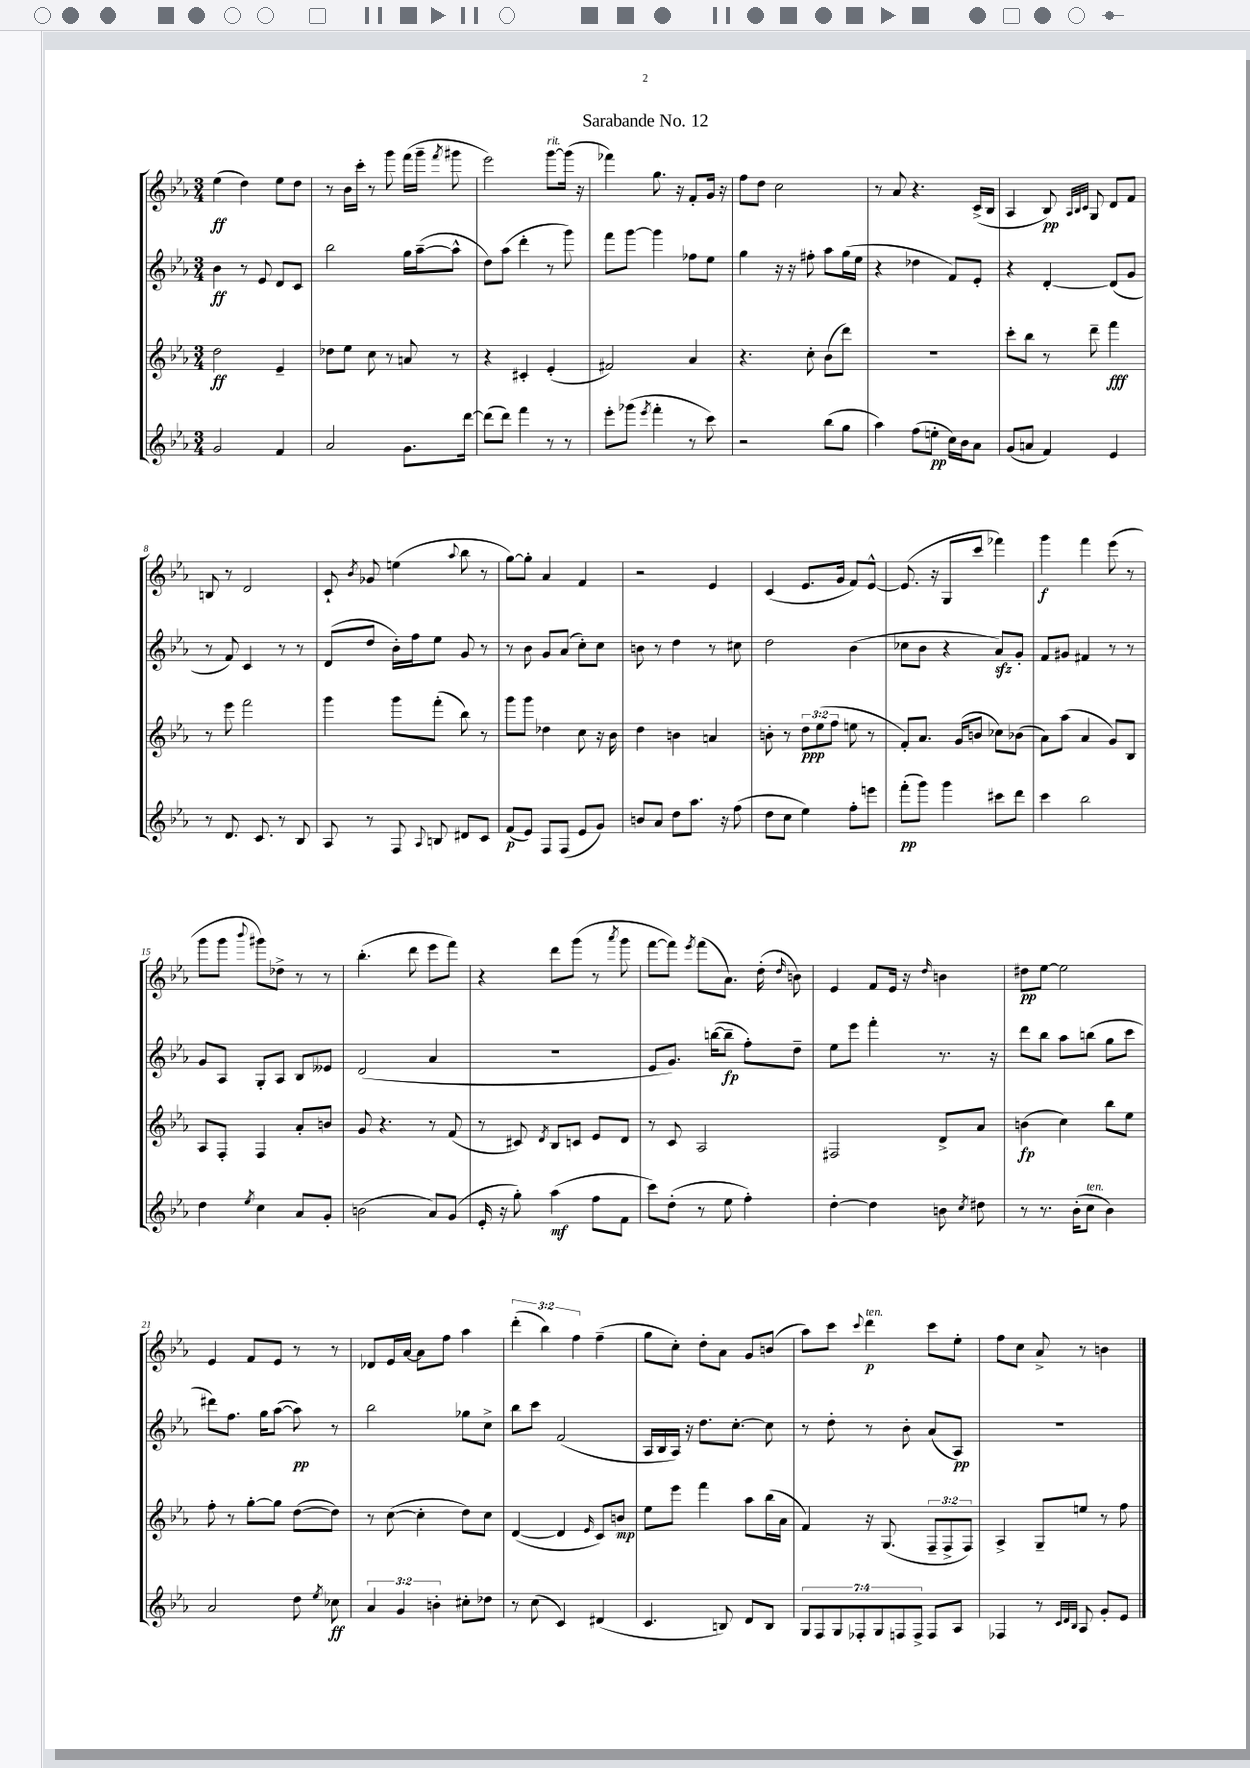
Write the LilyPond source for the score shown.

\header { title = "Sarabande No. 12" }
<<
\new StaffGroup <<
\new Staff = "s0" {
    \clef treble \key ees \major \numericTimeSignature \time 3/4 \override Staff.TupletNumber.text = #tuplet-number::calc-fraction-text
    \autoBeamOff ees''4\ff( d''4) ees''8[ d''8] |
    r8 bes'16[ c'''16]-. r8 g'''8 f'''16[( g'''16]-- \acciaccatura { f'''8 } gis'''8 |
    ees'''2) g'''8[~^\markup { \italic "rit." } g'''16]( r16 |
    fes'''4) g''8. r16 f'8[-. g'16] r16 |
    f''8[ d''8] c''2 |
    r8 aes'8 r4. c'16[->( bes16] |
    aes4 bes8\pp) \grace { aes32[ bes32 c'32] } g8 d'8[ f'8] |
    b8 r8 d'2 |
    c'8-! \acciaccatura { bes'8 } ges'8 e''4( \appoggiatura { aes''8 } bes''8 r8 |
    g''8[~) g''8]-. aes'4 f'4 |
    r2 ees'4 |
    c'4( ees'8.[ g'16] f'8[) ees'8]~-^ |
    ees'8.( r16 g8[ c'''8] fes'''4) |
    g'''4\f f'''4 ees'''8( r8 |
    g'''8[ g'''8] \appoggiatura { bes'''8 } gis'''8[) des''8]-> r8 r8 |
    bes''4.-.( d'''8 ees'''8[ f'''8]) |
    r4 d'''8[ g'''8]( r8 \acciaccatura { aes'''8 } g'''8 |
    f'''8[~ f'''8]) \acciaccatura { ees'''8 } f'''8[( aes'8.]) d''16-.( \grace { d''16 } b'8) |
    ees'4 f'8[ ees'16] r16 \grace { d''16 } b'4 |
    dis''8[\pp ees''8]~ ees''2 |
    ees'4 f'8[ ees'8] r8 r8 |
    des'8[ ees'16 aes'16]~ aes'8[ f''8] aes''4 |
    \tuplet 3/2 { d'''4-.( bes''4) f''4 } f''4--( |
    g''8[ c''8]-.) d''8[-. aes'8] g'8[ b'8]( |
    aes''8[) c'''8] \appoggiatura { c'''8 } d'''4\p^\markup { \italic "ten." } c'''8[ ees''8]-. |
    f''8[ c''8] aes'8-> r8 b'4 \bar "|." |
}
\new Staff = "s1" {
    \clef treble \key ees \major \numericTimeSignature \time 3/4
    \autoBeamOff bes'4\ff r8 ees'8 d'8[ c'8] |
    bes''2 g''16[ aes''16~--( aes''8]-^ |
    d''8[) aes''8]( d'''4-. r8 g'''8) |
    f'''8[ g'''8]~ g'''4 fes''8[ ees''8] |
    g''4 r16 r16 fis''8-. aes''8[ g''16( ees''16] |
    r4 des''4 f'8[) ees'8]-. |
    r4 d'4~-. d'8[( g'8] |
    r8 f'8) c'4 r8 r8 |
    d'8[( d''8] bes'16[-.) f''16 ees''8] g'8 r8 |
    r8 bes'8 g'8[ aes'8]( c''8[-.) c''8] |
    b'8 r8 d''4 r8 cis''8 |
    d''2 bes'4( |
    ces''8[ bes'8] r4 aes'8[\sfz) g'8]-. |
    f'8[ gis'8] fis'4 r8 r8 |
    g'8[ aes8] g8[-. aes8] bes8[ eeses'8] |
    d'2( aes'4 |
    R2. |
    ees'8[ g'8.]) b''16[~( b''8]--\fp f''8[-.) d''8]-- |
    ees''8[ ees'''8] f'''4-. r8. r16 |
    d'''8[ bes''8] aes''8[ b''8]( g''8[ c'''8] |
    dis'''8[) f''8.] g''16[ aes''8]~( aes''8\pp) r8 |
    bes''2 ges''8[ c''8]-> |
    bes''8[ c'''8] f'2( |
    aes16[ bes16 aes16]) r16 d''8.[ c''8.]~-. c''8 |
    r8 d''8-. r8 bes'8-. aes'8[( aes8]\pp) |
    R2. \bar "|." |
}
\new Staff = "s2" {
    \clef treble \key ees \major \numericTimeSignature \time 3/4 \override Staff.TupletNumber.text = #tuplet-number::calc-fraction-text
    \autoBeamOff d''2\ff ees'4-- |
    des''8[ ees''8] c''8 r8 a'8 r8 |
    r4 cis'4-. ees'4-.( |
    fis'2) aes'4 |
    r4. c''8-. bes'8[( d'''8]) |
    R2. |
    c'''8[-. bes''8] r8 d'''8-- f'''4\fff |
    r8 ees'''8 f'''2 |
    g'''4 g'''8[ f'''8]-.( bes''8) r8 |
    g'''8[ g'''8] des''4 c''8 r16 bes'16 |
    d''4 b'4 a'4 |
    b'8-. r8 \tuplet 3/2 { d''8[\ppp ees''8( f''8] } e''8 r8 |
    f'8[-.) aes'8.] g'16[( b'8] ces''8[) bes'8]( |
    aes'8[) aes''8]( aes'4 g'8[) bes8] |
    aes8[ f8]-. f4 aes'8[-. b'8] |
    g'8 r4. r8 f'8( |
    r8 cis'8) \acciaccatura { d'8 } bes8[ c'8] ees'8[ d'8] |
    r8 c'8 aes2 |
    fis2 d'8[-> aes'8] |
    b'4\fp( c''4) bes''8[ ees''8] |
    f''8-. r8 g''8[~-. g''8] d''8[~( d''8]) |
    r8 c''8~( c''4-. d''8[) c''8] |
    d'4~( d'4 \grace { ees'16 } c'8[) b'8]\mp |
    ees''8[ ees'''8] f'''4 aes''8[ bes''16( aes'16] |
    f'4) r16 g8.( \tuplet 3/2 { f8[-- f8-> f8]) } |
    aes4-> g8[-- e''8] r8 f''8 \bar "|." |
}
\new Staff = "s3" {
    \clef treble \key ees \major \numericTimeSignature \time 3/4 \override Staff.TupletNumber.text = #tuplet-number::calc-fraction-text
    \autoBeamOff g'2 f'4 |
    aes'2 g'8.[ d'''16]~ |
    d'''8[( d'''8]) f'''4 r8 r8 |
    ees'''8[-. ges'''8]( \acciaccatura { ees'''8 } f'''4-. r8 c'''8) |
    r2 bes''8[( g''8] |
    aes''4) f''8[( e''8]-.\pp c''16[) bes'16 aes'8] |
    g'8[( a'8] f'4) ees'4 |
    r8 d'8. c'8. r8 bes8 |
    aes8 r8 f8 \appoggiatura { aes8 } b8 dis'8[ c'8] |
    f'8[\p( ees'8]) f8[ f8]( ees'8[ g'8]) |
    b'8[ aes'8] d''8[ aes''8.] r16 f''8( |
    d''8[ c''8] ees''4) f''8[-. e'''8] |
    f'''8[-.\pp( g'''8]) g'''4 cis'''8[ d'''8] |
    c'''4 bes''2 |
    d''4 \acciaccatura { ees''8 } c''4 aes'8[ g'8]-. |
    b'2( aes'8[) g'8]( |
    ees'16-. r16 g''8-.) aes''4\mf( f''8[ f'8] |
    c'''8[) d''8]-.( r8 ees''8 f''4-.) |
    d''4~-. d''4 b'8 \acciaccatura { c''8 } dis''8 |
    r8 r8. bes'16[-.( c''8]^\markup { \italic "ten." } bes'4) |
    aes'2 d''8 \acciaccatura { ees''8 } ces''8\ff |
    \tuplet 3/2 { aes'4 g'4 b'4-. } cis''8[-. des''8] |
    r8 c''8( c'4) dis'4( |
    c'4. b8) d'8[ b8] |
    \tuplet 7/4 { g8[ f8 g8 fes8-. g8 f8 f8]-> } f8[ aes8] |
    fes4 r8 \grace { c'32[ d'32 bes32] } aes8 g'8[-. ees'8] \bar "|." |
}
>>
>>
